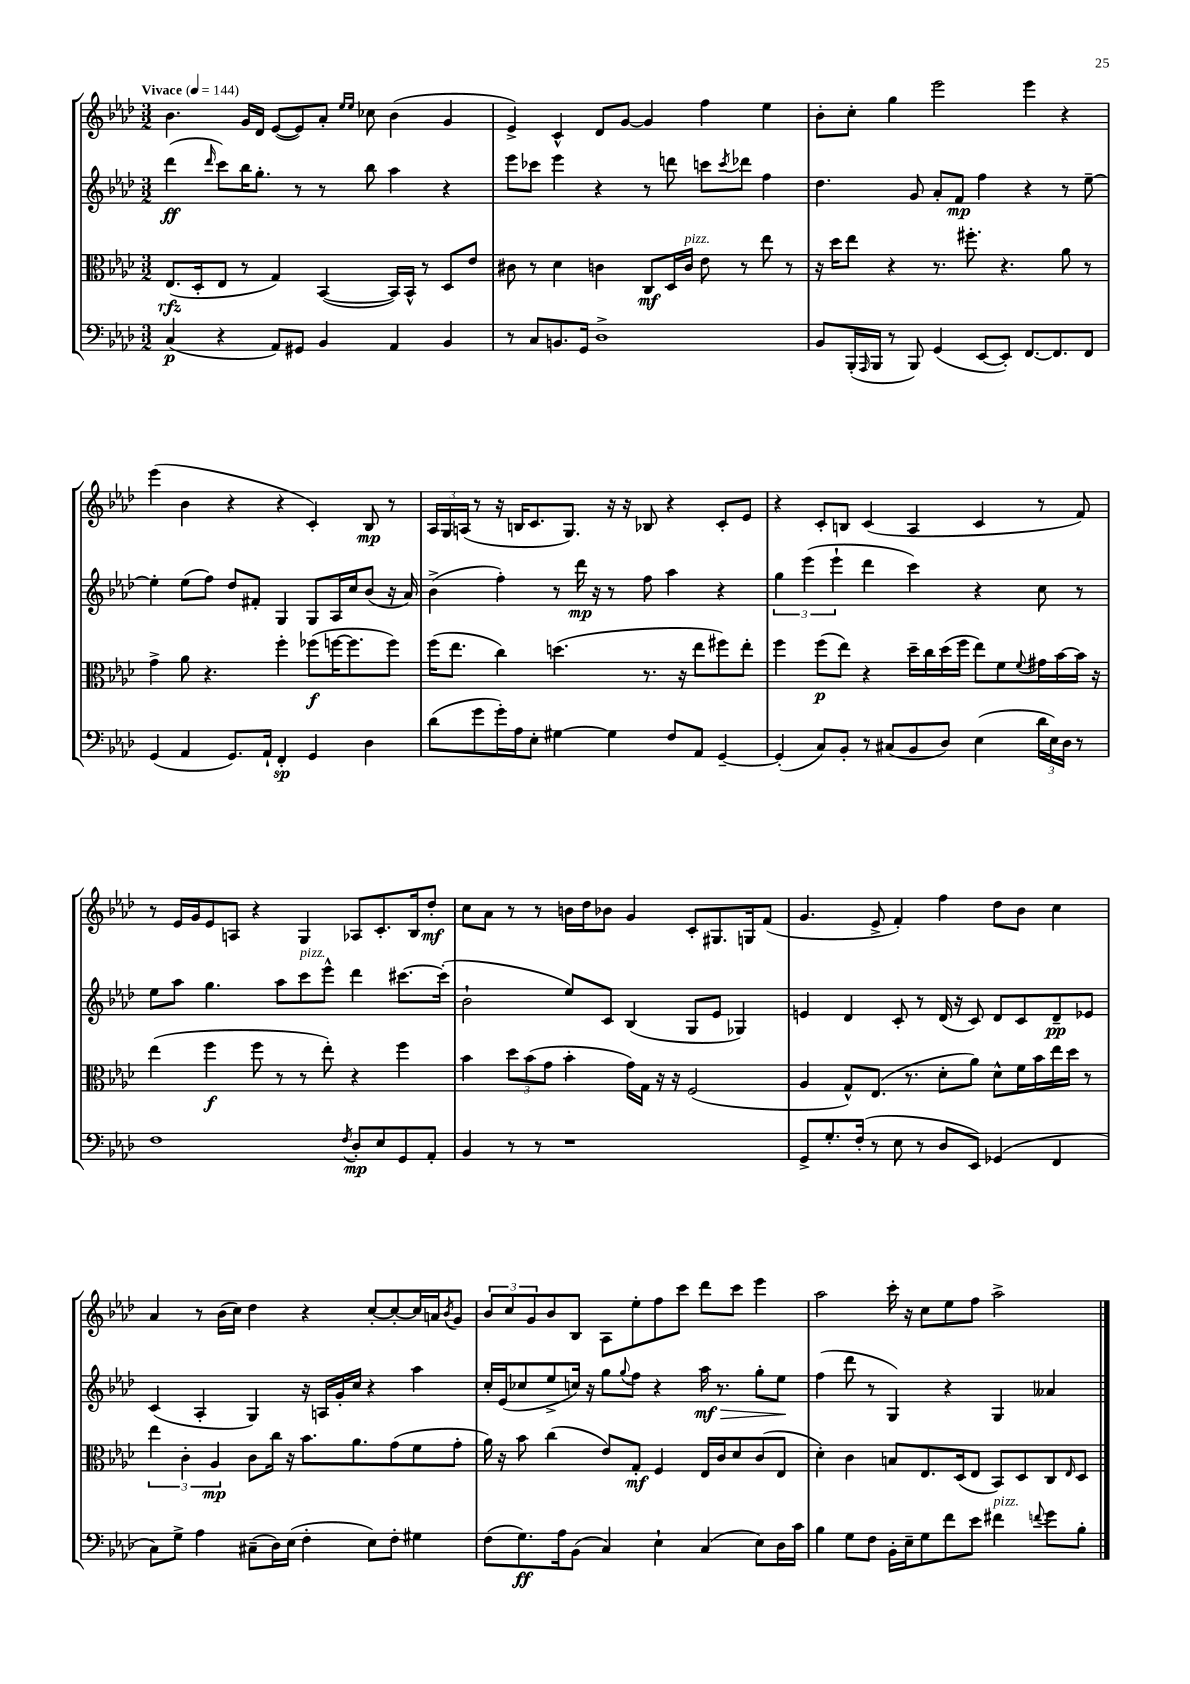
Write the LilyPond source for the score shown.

<<
\new StaffGroup <<
\new Staff = "s0" {
    \clef treble \key aes \major \numericTimeSignature \time 3/2 \tempo "Vivace" 4 = 144
    bes'4. g'16 des'16 ees'8~( ees'8) aes'8-. \grace { ees''16 ees''16 } ces''8 bes'4( g'4 |
    ees'4->) c'4-^ des'8 g'8~ g'4 f''4 ees''4 |
    bes'8-. c''8-. g''4 ees'''2 ees'''4 r4 |
    ees'''4( bes'4 r4 r4 c'4-.) bes8\mp r8 |
    \tuplet 3/2 { aes16 g16 a16( } r8 r16 b16 c'8. g8.) r16 r16 bes8 r4 c'8-. ees'8 |
    r4 c'8-. b8 c'4( aes4 c'4 r8 f'8) |
    r8 ees'16 g'16 ees'8 a8 r4 g4 aes8 c'8.-. bes16 des''8-.\mf |
    c''8 aes'8 r8 r8 b'16 des''16 bes'8 g'4 c'8-. gis8. g16 f'8( |
    g'4. ees'8-> f'4-.) f''4 des''8 bes'8 c''4 |
    aes'4 r8 bes'16( c''16) des''4 r4 c''8~-. c''8~-. c''16 a'16 \acciaccatura { bes'8 } g'8 |
    \tuplet 3/2 { bes'8 c''8 g'8 } bes'8 bes8 aes8 ees''8-. f''8 c'''8 des'''8 c'''8 ees'''4 |
    aes''2 c'''16-. r16 c''8 ees''8 f''8 aes''2-> \bar "|." |
}
\new Staff = "s1" {
    \clef treble \key aes \major \numericTimeSignature \time 3/2
    des'''4\ff( \grace { des'''16 } c'''8) bes''16 g''8.-. r8 r8 bes''8 aes''4 r4 |
    ees'''8 ces'''8 ees'''4 r4 r8 d'''8 c'''8 \acciaccatura { c'''8 } des'''8 f''4 |
    des''4. g'8 aes'8-. f'8\mp f''4 r4 r8 ees''8~-- |
    ees''4-. ees''8( f''8) des''8 fis'8-. g4 g8 aes16 c''16 bes'8( r16 aes'16) |
    bes'4->( f''4-.) r8 des'''16\mp r16 r8 f''8 aes''4 r4 |
    \tuplet 3/2 { g''4 ees'''4( ees'''4-! } des'''4 c'''4) r4 c''8 r8 |
    ees''8 aes''8 g''4. aes''8 c'''8^\markup { \italic "pizz." } ees'''8-^ des'''4 cis'''8.~ cis'''16-.( |
    bes'2-! ees''8) c'8 bes4( g8 ees'8 ges4) |
    e'4 des'4 c'8-. r8 des'16( r16 c'8) des'8 c'8 des'8--\pp ees'8 |
    c'4( aes4-. g4) r16 a16 g'16-. c''16 r4 aes''4 |
    c''16-. ees'16( ces''8 ees''8-> c''16) r16 g''8 \appoggiatura { g''8 } f''8 r4 aes''16\mf\> r8. g''8-. ees''8\! |
    f''4( des'''8 r8 g4) r4 g4 aeses'4 \bar "|." |
}
\new Staff = "s2" {
    \clef alto \key aes \major \numericTimeSignature \time 3/2
    ees8.\rfz( des16-. ees8 r8 g4) bes,4~( bes,16) bes,16-^ r8 des8 ees'8 |
    cis'8 r8 des'4 c'4 c8\mf des16 c'16^\markup { \italic "pizz." } ees'8 r8 ees''8 r8 |
    r16 des''16 ees''8 r4 r8. fis''8.-. r4. aes'8 r8 |
    g'4-> aes'8 r4. f''4-. fes''8\f( f''16~ f''8. f''8) |
    f''16( ees''8. c''4) d''4.( r8. r16 ees''8 fis''8) ees''8-. |
    f''4 f''8\p( ees''8) r4 des''16-- c''16 des''16( f''16 ees''8) f'8 \appoggiatura { f'8 } gis'16 bes'16~ bes'16 r16 |
    ees''4( f''4\f f''8 r8 r8 ees''8-.) r4 f''4 |
    bes'4 \tuplet 3/2 { des''8 bes'8( g'8 } bes'4-. g'16) g16 r16 r16 f2( |
    aes4 g8-^) ees8.( r8. des'8-. aes'8) des'8-^ f'16 bes'16 ees''16 des''16 r8 |
    \tuplet 3/2 { ees''4 c'4-. aes4\mp } c'8 c''16 r16 bes'8. aes'8. g'8( f'8 g'8-. |
    aes'16) r16 bes'8 c''4( ees'8) g8-.\mf f4 ees16 c'16 des'8 c'8( ees8 |
    des'4-.) c'4 b8 ees8. des16( ees8 bes,8) des8 c8 \grace { ees16 } des8 \bar "|." |
}
\new Staff = "s3" {
    \clef bass \key aes \major \numericTimeSignature \time 3/2
    c4\p( r4 aes,8) gis,8 bes,4 aes,4 bes,4 |
    r8 c8 b,8. g,16 des1-> |
    bes,8 bes,,16-.( \grace { aes,,16 } bes,,16 r8 bes,,8) g,4( ees,8~ ees,8-.) f,8.~ f,8. f,8 |
    g,4( aes,4 g,8.) aes,16-! f,4-.\sp g,4 des4 |
    des'8( g'8 g'16-.) aes16 ees8-. gis4~ gis4 f8 aes,8 g,4~-- |
    g,4-.( c8) bes,8-. r8 cis8( bes,8 des8) ees4( \tuplet 3/2 { des'16 ees16) des16 } r8 |
    f1 \acciaccatura { f8 } des8-.\mp ees8 g,8 aes,8-. |
    bes,4 r8 r8 r1 |
    g,8-> g8.-. f16-.( r8 ees8 r8 des8 ees,8) ges,4( f,4 |
    c8) g8-> aes4 cis8--( des16) ees16( f4-. ees8) f8-. gis4 |
    f8( g8.\ff) aes16 bes,8( c4) ees4-! c4( ees8) des16 c'16 |
    bes4 g8 f8 bes,16-. ees16-- g8 f'8 ees'8 fis'4^\markup { \italic "pizz." } \appoggiatura { f'8 } g'8 bes8-. \bar "|." |
}
>>
>>
\layout { \context { \Score \remove "Bar_number_engraver" } }
